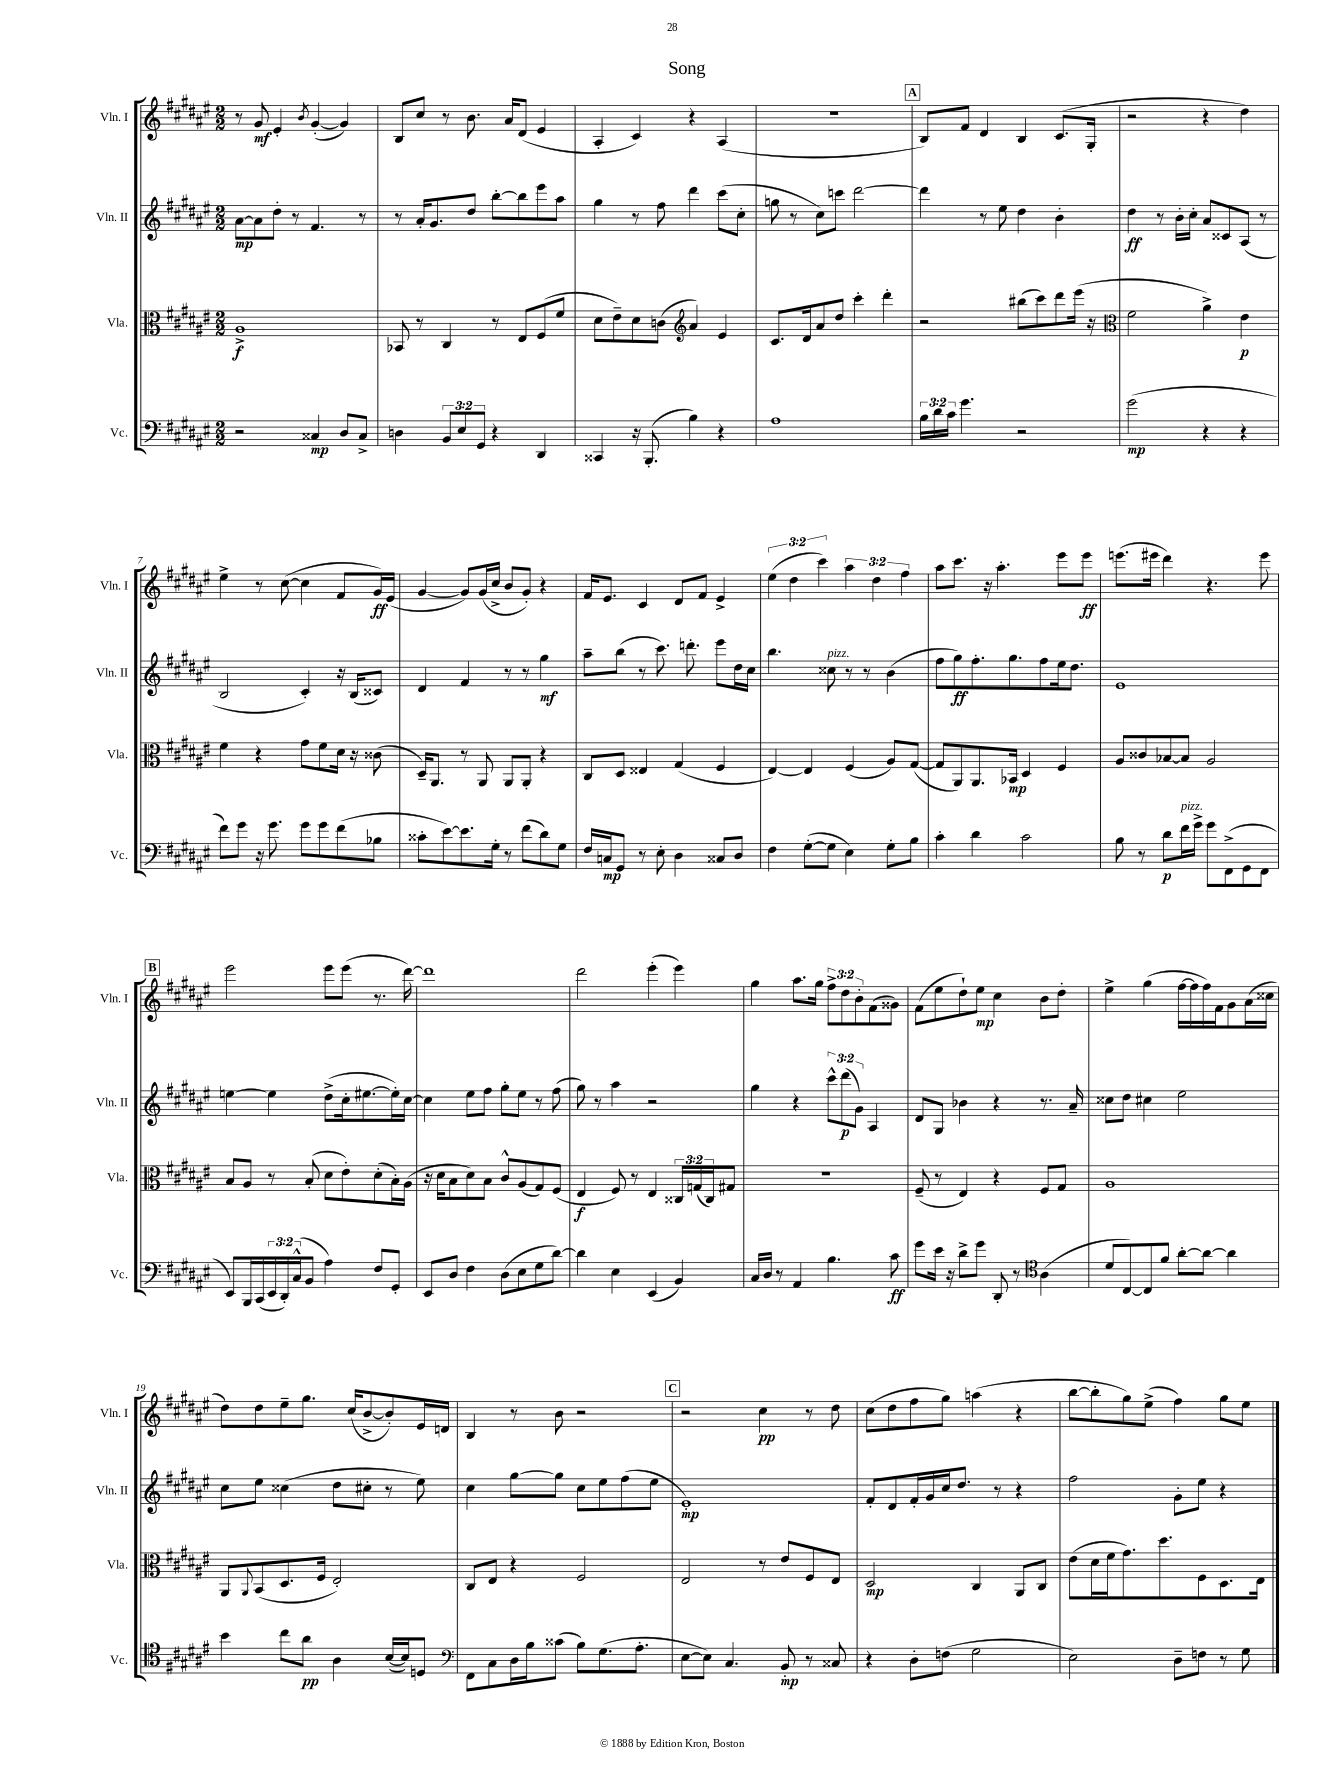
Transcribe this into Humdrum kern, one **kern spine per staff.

**kern	**dynam	**kern	**dynam	**kern	**dynam	**kern	**dynam
*part4	*part4	*part3	*part3	*part2	*part2	*part1	*part1
*staff4	*staff4	*staff3	*staff3	*staff2	*staff2	*staff1	*staff1
*I"Vc.	*	*I"Vla.	*	*I"Vln. II	*	*I"Vln. I	*
*I'Vc.	*	*I'Vla.	*	*I'Vln. II	*	*I'Vln. I	*
*clefF4	*	*clefC3	*	*clefG2	*	*clefG2	*
*k[f#c#g#d#a#e#]	*	*k[f#c#g#d#a#e#]	*	*k[f#c#g#d#a#e#]	*	*k[f#c#g#d#a#e#]	*
*M2/2	*	*M2/2	*	*M2/2	*	*M2/2	*
=1	=1	=1	=1	=1	=1	=1	=1
2r	.	1A#^	f	[8a#\L	mp	8r	.
.	.	.	.	8a#\]	.	8g#/	mf
.	.	.	.	8dd#'\J	.	4e#'/	.
.	.	.	.	8r	.	.	.
.	.	.	.	.	.	8qb/	.
4C##X/	mp	.	.	4.f#/	.	([4g#'/	.
8D#/L	.	.	.	.	.	4g#/])	.
8C##^/J	.	.	.	8r	.	.	.
=2	=2	=2	=2	=2	=2	=2	=2
4Dn\	.	8BB-X/	.	8r	.	8B/L	.
.	.	8r	.	16a#'/KL	.	8cc#/J	.
.	.	.	.	8.g#/	.	.	.
12BB/L	.	4C#/	.	.	.	8r	.
12E#/	.	.	.	.	.	.	.
.	.	.	.	8dd#/J	.	8.b\	.
12GG#/J	.	.	.	.	.	.	.
4r	.	8r	.	[8bb'\L	.	.	.
.	.	.	.	.	.	16a#/KL	.
.	.	8E#/L	.	8bb\]	.	(8d#/J	.
4DD#/	.	(8F#/	.	8eee#\	.	4e#/	.
.	.	8f#/J	.	8aa#\J	.	.	.
=3	=3	=3	=3	=3	=3	=3	=3
4CC##X/	.	8d#\L	.	4gg#\	.	4A#'/	.
.	.	8e#~\)	.	.	.	.	.
16r	.	8d#\	.	8r	.	4c#/)	.
(8.BBB'/	.	.	.	.	.	.	.
.	.	(8cn\J	.	8ff#\	.	.	.
*	*	*clefG2	*	*	*	*	*
4B\)	.	4a#/)	.	4ddd#\	.	4r	.
4r	.	4e#/	.	(8ccc#\L	.	(4A#/	.
.	.	.	.	8cc#'\J	.	.	.
=4	=4	=4	=4	=4	=4	=4	=4
1A#	.	8.c#/L	.	8ggn\	.	1r	.
.	.	.	.	8r	.	.	.
.	.	16d#/k	.	.	.	.	.
.	.	8a#/	.	8cc#\L)	.	.	.
.	.	8dd#/J	.	8cccn\J	.	.	.
.	.	4ccc#'\	.	[2ddd#\	.	.	.
.	.	4ddd#'\	.	.	.	.	.
!!LO:REH:place=s1:t=A
=5	=5	=5	=5	=5	=5	=5	=5
24B\LL	.	2r	.	4ddd#\]	.	8B/L)	.
24d#\	.	.	.	.	.	.	.
24c#\JJ	.	.	.	.	.	.	.
4.g#\	.	.	.	.	.	8f#/J	.
.	.	.	.	8r	.	4d#/	.
.	.	.	.	8ee#\	.	.	.
2r	.	(8bb#X\L	.	4dd#\	.	4B/	.
.	.	8ccc#\)	.	.	.	.	.
.	.	8ddd#\	.	4b'\	.	(8.c#/L	.
.	.	(16eee#\Jk	.	.	.	.	.
.	.	16r	.	.	.	16G#'/Jk	.
=6	=6	=6	=6	=6	=6	=6	=6
*	*	*clefC3	*	*	*	*	*
(2g#\	mp	2f#\	.	4dd#\	ff	2r	.
.	.	.	.	8r	.	.	.
.	.	.	.	16b'\LL	.	.	.
.	.	.	.	16cc#'\JJ	.	.	.
4r	.	4a#^\)	.	8a#/L	.	4r	.
.	.	.	.	8c##X/	.	.	.
4r	.	4e#\	p	(8A#/J	.	4dd#\)	.
.	.	.	.	8r	.	.	.
!!LO:LB:g=z
=7	=7	=7	=7	=7	=7	=7	=7
8f#\L)	.	4f#\	.	2B/	.	4ee#^\	.
8g#\J	.	.	.	.	.	.	.
16r	.	4r	.	.	.	8r	.
8.g#\	.	.	.	.	.	.	.
.	.	.	.	.	.	([8cc#\	.
8g#\L	.	8g#\L	.	4c#'/)	.	4cc#\]	.
8g#\	.	8f#\	.	.	.	.	.
(8f#\	.	16d#\Jk	.	16r	.	8f#/L	.
.	.	16r	.	(16B/KL	.	.	.
8B-X\J	.	(8c##X\	.	8c##X/J)	.	16g#/L)	ff
.	.	.	.	.	.	(16e#/JJ	.
=8	=8	=8	=8	=8	=8	=8	=8
8c##X'\L	.	16D#~/KL)	.	4d#/	.	[4g#/	.
.	.	8.AA#/J	.	.	.	.	.
[8e#\)	.	.	.	.	.	.	.
8.e#\]	.	8r	.	4f#/	.	8g#/L])	.
.	.	8AA#/	.	.	.	(16g#/L	.
16G#'\Jk	.	.	.	.	.	16cc#^/JJ	.
8r	.	8AA#/L	.	8r	.	8b/L	.
(8f#\L	.	8AA#'/J	.	8r	.	8g#'/J)	.
8d#\)	.	4r	.	4gg#\	mf	4r	.
8G#\J	.	.	.	.	.	.	.
=9	=9	=9	=9	=9	=9	=9	=9
16F#/LL	.	8C#/L	.	8aa#~\L	.	16f#/KL	.
16Cn/J	mp	.	.	.	.	8.e#/J	.
8GG#/J	.	8D#/J	.	(8bb\J	.	.	.
8r	.	4E##X/	.	8r	.	4c#/	.
8E#'\	.	.	.	8.ccc#\)	.	.	.
4D#\	.	(4G#/	.	.	.	8d#/L	.
.	.	.	.	8.dddn'\	.	.	.
.	.	.	.	.	.	8f#/J	.
8C##X/L	.	4F#/	.	8eee#\L	.	4e#^/	.
8D#/J	.	.	.	16dd#\L	.	.	.
.	.	.	.	16cc#\JJ	.	.	.
=10	=10	=10	=10	=10	=10	=10	=10
4F#\	.	[4E#/)	.	4.bb\	.	(6ee#\	.
.	.	.	.	.	.	6dd#\	.
([8G#'\L	.	4E#/]	.	.	.	.	.
.	.	.	.	.	.	6ccc#\)	.
!	!	!	!	!LO:TX:a:i:t=pizz.	!	!	!
8G#\J]	.	.	.	8cc##X\	.	.	.
4E#\)	.	(4F#/	.	8r	.	6aa#\	.
.	.	.	.	8r	.	.	.
.	.	.	.	.	.	6dd#\	.
8G#'\L	.	8A#/L)	.	(4b\	.	.	.
.	.	.	.	.	.	6ff#\	.
8B\J	.	([8G#/J	.	.	.	.	.
=11	=11	=11	=11	=11	=11	=11	=11
4c#'\	.	8G#/L]	.	8ff#\L	.	8aa#\L	.
.	.	8AA#/)	.	8gg#\)	ff	8.ccc#\J	.
4d#\	.	8.AA#/	.	8.ff#'\	.	.	.
.	.	.	.	.	.	16r	.
.	.	.	.	.	.	4.aa#'\	.
.	.	16BB-X/Jk	mp	8.gg#\	.	.	.
2c#\	.	4D#/	.	.	.	.	.
.	.	.	.	8ff#\	.	.	.
.	.	4F#/	.	16ee#\k	.	8eee#\L	.
.	.	.	.	8.dd#\J	.	.	.
.	.	.	.	.	.	8eee#\J	ff
=12	=12	=12	=12	=12	=12	=12	=12
8B\	.	8A#/L	.	1e#	.	(8.eeen\L	.
8r	.	8c##X/	.	.	.	.	.
.	.	.	.	.	.	16eee#X\Jk	.
8d#\L	p	[8B-X/	.	.	.	4ddd#\)	.
!LO:TX:a:i:t=pizz.	!	!	!	!	!	!	!
16f#\L	.	8B-/J]	.	.	.	.	.
16g#^\JJ	.	.	.	.	.	.	.
8g#\L	.	2A#/	.	.	.	4.r	.
(8FF#^\	.	.	.	.	.	.	.
8GG#\	.	.	.	.	.	.	.
8FF#\J	.	.	.	.	.	8eee#\	.
!!LO:LB:g=z
!!LO:REH:place=s1:t=B
=13	=13	=13	=13	=13	=13	=13	=13
8EE#/L)	.	8B/L	.	[4een\	.	2eee#\	.
16BBB/L	.	8A#/J	.	.	.	.	.
(16CC#/	.	.	.	.	.	.	.
24EE#/	.	8r	.	4ee\]	.	.	.
24DD#'/)	.	.	.	.	.	.	.
(24C#^^/J	.	.	.	.	.	.	.
8BB/J	.	(8B'/	.	.	.	.	.
4A#\)	.	8d#\L	.	(8dd#^\L	.	8eee#\L	.
.	.	8e#'\)	.	16cc#'\k	.	(8eee#\J	.
.	.	.	.	[8.ee#X\	.	.	.
8F#/L	.	(8d#'\	.	.	.	8.r	.
8GG#'/J	.	16B'\L)	.	16ee#'\L])	.	.	.
.	.	(16A#\JJ	.	[16cc#\JJ	.	[16ddd#\)	.
=14	=14	=14	=14	=14	=14	=14	=14
8EE#/L	.	16r	.	4cc#\]	.	1ddd#]	.
.	.	16d#\KL	.	.	.	.	.
8D#/J	.	8B\	.	.	.	.	.
4F#\	.	8d#\)	.	8ee#\L	.	.	.
.	.	8B\J	.	8ff#\J	.	.	.
(8D#\L	.	8c#^^/L	.	8gg#'\L	.	.	.
8E#\	.	(8A#/	.	8ee#\J	.	.	.
8G#\	.	8G#/)	.	8r	.	.	.
[8d#\J)	.	(8F#/J	.	(8ff#\	.	.	.
=15	=15	=15	=15	=15	=15	=15	=15
4d#\]	.	4E#/	f	8gg#\)	.	2ddd#\	.
.	.	.	.	8r	.	.	.
4E#\	.	8F#/)	.	4aa#\	.	.	.
.	.	8r	.	.	.	.	.
(4EE#/	.	4E#/	.	2r	.	(4eee#'\	.
4BB/)	.	24C##X/LL	.	.	.	4eee#\)	.
.	.	(24Gn/	.	.	.	.	.
.	.	24C##/J)	.	.	.	.	.
.	.	8G#X/J	.	.	.	.	.
=16	=16	=16	=16	=16	=16	=16	=16
16C#/LL	.	1r	.	4gg#\	.	4gg#\	.
16D#/JJ	.	.	.	.	.	.	.
8r	.	.	.	.	.	.	.
4AA#/	.	.	.	4r	.	8.aa#\L	.
.	.	.	.	.	.	16gg#\Jk	.
4.B\	.	.	.	12ccc#^^\L	.	12ff#^\L	.
.	.	.	.	(12ddd#\	p	12dd#\	.
.	.	.	.	12g#\J)	.	12b'\	.
.	.	.	.	4A#/	.	(8f#\	.
8c#\	ff	.	.	.	.	8g##X\J)	.
=17	=17	=17	=17	=17	=17	=17	=17
8g#\L	.	(8F#~/	.	8d#/L	.	(8f#\L	.
16e#\Jk	.	8r	.	8G#/J	.	8ee#\	.
16r	.	.	.	.	.	.	.
8d#^\L	.	4E#/)	.	4b-X\	.	8dd#`\)	.
8g#\J	.	.	.	.	.	8ee#\J	mp
8DD#'/	.	4r	.	4r	.	4cc#\	.
8r	.	.	.	.	.	.	.
*clefC4	*	*	*	*	*	*	*
(4A#\	.	8F#/L	.	8.r	.	8b\L	.
.	.	8G#/J	.	.	.	8dd#'\J	.
.	.	.	.	16a#~/	.	.	.
=18	=18	=18	=18	=18	=18	=18	=18
8d#/L	.	1A#	.	8cc##X\L	.	4ee#^\	.
[8C#/)	.	.	.	8dd#\J	.	.	.
8C#/]	.	.	.	4cc#X\	.	(4gg#\	.
8f#/J	.	.	.	.	.	.	.
[8a#'\L	.	.	.	2ee#\	.	[16ff#\LL	.
.	.	.	.	.	.	16ff#\]	.
8a#\J_	.	.	.	.	.	16ff#\)	.
.	.	.	.	.	.	16f#\J	.
4a#\]	.	.	.	.	.	8g#\	.
.	.	.	.	.	.	(16a#\L	.
.	.	.	.	.	.	16cc##X\JJ	.
!!LO:LB:g=z
=19	=19	=19	=19	=19	=19	=19	=19
4b\	.	8AA#/L	.	8cc#\L	.	8dd#\L)	.
.	.	8qqAA#/	.	.	.	.	.
.	.	(8BB/	.	8ee#\J	.	8dd#\	.
8cc#\L	.	8.D#/	.	(4cc##X\	.	8ee#~\	.
8a#\J	pp	.	.	.	.	8.gg#\J	.
.	.	16F#/Jk	.	.	.	.	.
4A#\	.	2E#'/)	.	8dd#\L	.	.	.
.	.	.	.	.	.	(16cc#/KL	.
.	.	.	.	8cc#X'\J	.	[8b^/	.
([16B/LL	.	.	.	8r	.	8b'/])	.
16B/J])	.	.	.	.	.	.	.
8Dn/J	.	.	.	8ee#\)	.	16e#/L	.
.	.	.	.	.	.	16dn/JJ	.
=20	=20	=20	=20	=20	=20	=20	=20
*clefF4	*	*	*	*	*	*	*
8FF#\L	.	8C#/L	.	4cc#\	.	4B/	.
8C#\	.	8E#/J	.	.	.	.	.
16D#\L	.	4r	.	[8gg#\L	.	8r	.
16B\J	.	.	.	.	.	.	.
(8c##X\J	.	.	.	8gg#\J]	.	8b\	.
8B\L)	.	2F#/	.	8cc#\L	.	2r	.
(8.G#\	.	.	.	8ee#\	.	.	.
.	.	.	.	(8ff#\	.	.	.
8.A#'\J	.	.	.	.	.	.	.
.	.	.	.	8ee#\J	.	.	.
!!LO:REH:place=s1:t=C
=21	=21	=21	=21	=21	=21	=21	=21
[8E#\L	.	2E#/	.	1e#')	mp	2r	.
8E#\J])	.	.	.	.	.	.	.
4.C#/	.	.	.	.	.	.	.
.	.	8r	.	.	.	4cc#\	pp
8BB'/	mp	8e#/L	.	.	.	.	.
8r	.	8F#/	.	.	.	8r	.
8C##X/	.	8E#/J	.	.	.	8dd#\	.
=22	=22	=22	=22	=22	=22	=22	=22
4r	.	2D#/	mp	8f#'/L	.	(8cc#\L	.
.	.	.	.	8d#/	.	8dd#\	.
8D#'\L	.	.	.	16f#'/L	.	8ff#\	.
.	.	.	.	16g#/	.	.	.
(8Fn\J	.	.	.	16cc#/J	.	8gg#\J)	.
.	.	.	.	8.dd#/J	.	.	.
2G#\	.	4C#/	.	.	.	(4aan\	.
.	.	.	.	8r	.	.	.
.	.	8AA#/L	.	4r	.	4r	.
.	.	8C#/J	.	.	.	.	.
=23	=23	=23	=23	=23	=23	=23	=23
2E#\)	.	(8e#\L	.	2ff#\	.	[8bb\L	.
.	.	16d#\L	.	.	.	8bb'\]	.
.	.	16f#\J	.	.	.	.	.
.	.	8.g#\)	.	.	.	8gg#\)	.
.	.	.	.	.	.	(8ee#^\J	.
.	.	8.dd#\	.	.	.	.	.
8D#~\L	.	.	.	8g#'\L	.	4ff#\)	.
8Fn\J	.	8F#\	.	8ee#\J	.	.	.
8r	.	8.D#\	.	4r	.	8gg#\L	.
8G#\	.	.	.	.	.	8ee#\J	.
.	.	16E#\Jk	.	.	.	.	.
==	==	==	==	==	==	==	==
*-	*-	*-	*-	*-	*-	*-	*-
